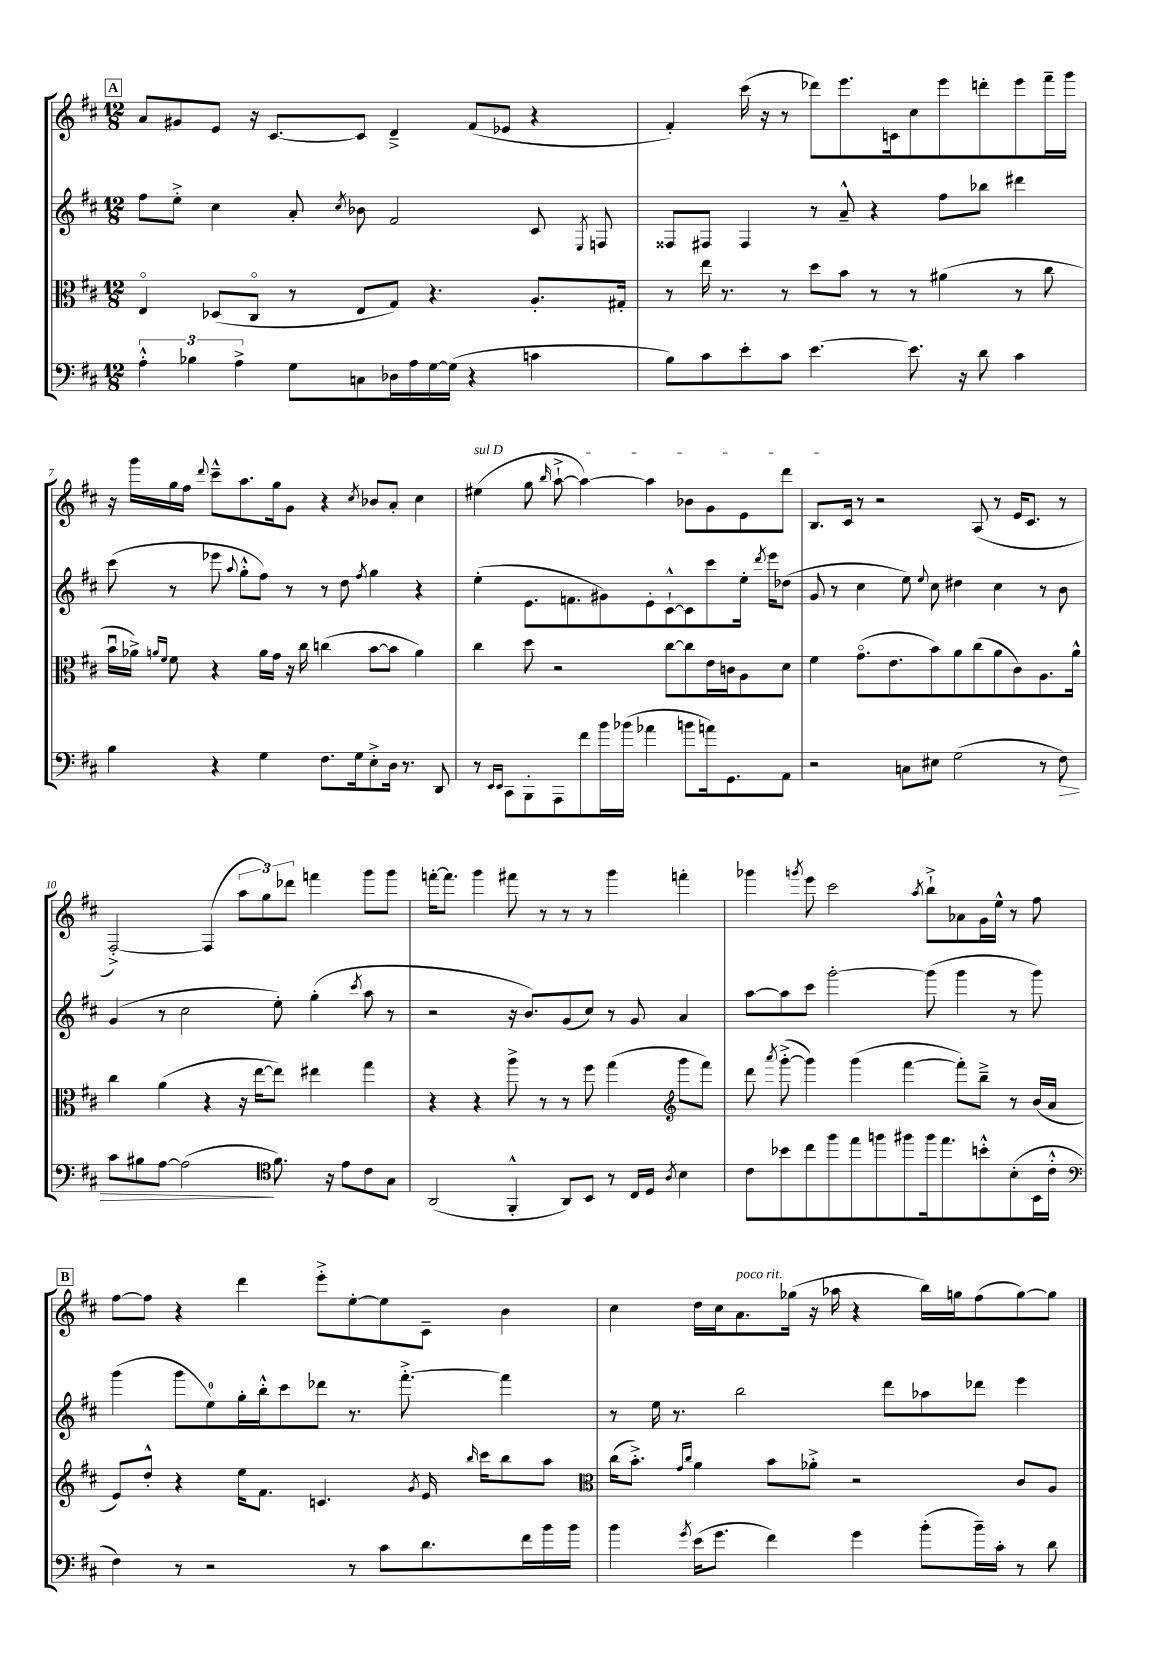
<<
\new StaffGroup <<
\new Staff = "s0" {
    \clef treble \key d \major \numericTimeSignature \time 12/8
    \autoBeamOff \mark \markup { \box "A" } a'8[ gis'8 e'8] r16 cis'8.[~ cis'8] d'4---> fis'8[( ees'8] r4 |
    fis'4-.) cis'''16( r16 r8 des'''8[) e'''8. c'16 cis''8 e'''8 d'''8-. e'''8 fis'''16-- g'''16] |
    r16 g'''16[ g''16 fis''16] \appoggiatura { d'''8 } cis'''8[---^ a''8. g''16 g'8] r4 \acciaccatura { cis''8 } bes'8[ a'8]-. cis''4 |
    \once \override TextSpanner.bound-details.left.text = \markup { \italic "sul D" } eis''4\startTextSpan( g''8 \grace { b''16 } a''8~-!-> a''4~) a''4 bes'8[ g'8 e'8 d'''8] |
    b8.[ cis'16]\stopTextSpan r8 r2 a8( r8 e'16[ cis'8.] r8 |
    fis2~-.->) fis4( \tuplet 3/2 { a''8[ g''8) des'''8] } f'''4 g'''8[ g'''8] |
    f'''16[~-. f'''8.] g'''4 fis'''8 r8 r8 r8 g'''4 f'''4-. |
    ges'''4 \acciaccatura { g'''8 } e'''8 cis'''2 \acciaccatura { a''8 } b''8[-!-> aes'8 g'16 e''16]-^ r8 fis''8 |
    \mark \markup { \box "B" } fis''8[~ fis''8] r4 d'''4 e'''8[-.-> e''8~-. e''8 cis'8]-- b'4 |
    cis''4 d''16[ cis''16 a'8.^\markup { \italic "poco rit." } ges''16]( r16 aes''16 r4 b''16[) g''16 fis''8( g''8~) g''8] \bar "|." |
}
\new Staff = "s1" {
    \clef treble \key d \major \numericTimeSignature \time 12/8
    \autoBeamOff \mark \markup { \box "A" } fis''8[ e''8]-.-> cis''4 a'8-. \acciaccatura { cis''8 } bes'8 fis'2 cis'8 \acciaccatura { e8 } f8 |
    fisis8[ fis8] fis4 r8 a'8---^ r4 fis''8[ bes''8] dis'''4 |
    cis'''8( r8 ees'''8 \appoggiatura { a''8 } g''8[-.-^ fis''8]) r8 r8 d''8 \acciaccatura { fis''8 } g''4 r4 |
    e''4-.( e'8.[ f'8. gis'8) e'8-. cis'8~-!-^ cis'8 cis'''8 e''16]-. \acciaccatura { d'''8 } e'''16[ des''8]( |
    g'8 r8 cis''4 e''8) \appoggiatura { e''8 } cis''8 dis''4 cis''4 r8 b'8 |
    g'4( r8 cis''2 e''8-.) g''4-.( \acciaccatura { cis'''8 } a''8 r8 |
    r2 r16 b'8.[) g'8( cis''8]) r8 g'8 a'4 |
    a''8[~ a''8 cis'''8] g'''2~-. g'''8( g'''4 r8 g'''8) |
    \mark \markup { \box "B" } g'''4( g'''8[ e''8-0) g''16-. b''16-.-^ cis'''8 des'''8] r8. fis'''8.~-.-> fis'''4 |
    r8 e''16 r8. b''2 d'''8[ aes''8 des'''8] e'''4 \bar "|." |
}
\new Staff = "s2" {
    \clef alto \key d \major \numericTimeSignature \time 12/8
    \autoBeamOff \mark \markup { \box "A" } e4\flageolet des8[( cis8]\flageolet r8 e8[ g8]) r4. a8.[-. gis16]-. |
    r8 e''16 r8. r8 d''8[ b'8] r8 r8 ais'4( r8 cis''8 |
    b'16[\downbow aes'16]->) \grace { a'16[ fis'16] } fis'8 r4 a'16[ g'16] r16 cis''16 c''4( b'8[~ b'8] a'4) |
    cis''4 d''8 r2 cis''8[~ cis''8 e'16 c'16 a8 d'8] |
    fis'4 g'8.[\flageolet( e'8. b'8) a'8 cis''8( a'8 cis'8) a8. a'16]-^ |
    cis''4 a'4( r4 r16 e''16[~ e''8]) eis''4 g''4 |
    r4 r4 a''8-> r8 r8 fis''8 g''4( \clef treble g'''8[ fis'''8]) |
    d'''8 \acciaccatura { a'''8 } g'''8~-.->( g'''4) g'''4( fis'''4~ fis'''8[-.) b''8]---> r8 b'16[( a'16] |
    \mark \markup { \box "B" } e'8[) d''8]-.-^ r4 e''16[ fis'8.] c'4. \acciaccatura { g'8 } e'16 \grace { b''16 } cis'''16[ b''8 a''8] |
    \clef alto cis''16[( b'8.]-.->) \grace { g'16[ cis''16] } a'4 b'8[ aes'8]-.-> r2 cis'8[ a8] \bar "|." |
}
\new Staff = "s3" {
    \clef bass \key d \major \numericTimeSignature \time 12/8
    \autoBeamOff \mark \markup { \box "A" } \tuplet 3/2 { a4-.-^ bes4 a4-> } g8[ c8 des16 a16 g16~ g16]( r4 c'4 |
    b8[) cis'8 e'8-. cis'8] e'4.~ e'8. r16 d'8 cis'4 |
    b4 r4 g4 fis8.[ g16 e8-.-> d16] r8. d,8 |
    r8 \grace { e,16[ e,16] } cis,8[ b,,8-. a,,8 fis'8 b'16 bes'16]( aes'4 b'8[ a'16) g,8. a,8] |
    r2 c8[ eis8] g2( r8 fis8\>) |
    cis'8[ bis8 a8]~ a2\!( \clef tenor fis'8.) r16 e'8[ cis'8 g8] |
    a,2( fis,4-.-^ a,8[) b,8] r8 cis16[ d16] \acciaccatura { a8 } b4 |
    cis'8[ bes'8 cis''8 fis''8 e''8 f''8 fis''8 fis''16 e''8. b'8-.-^ b8-.( b,16 cis'16]-.-^ |
    \mark \markup { \box "B" } \clef bass fis4) r8 r2 r8 cis'8[ d'8. fis'16 b'16 b'16] |
    b'4 \acciaccatura { g'8 } e'16[( g'8.] fis'4) g'4 b'8[-.( b'16--) cis'16]-. r8 d'8 \bar "|." |
}
>>
>>
\layout { \context { \Score currentBarNumber = #5 } }
